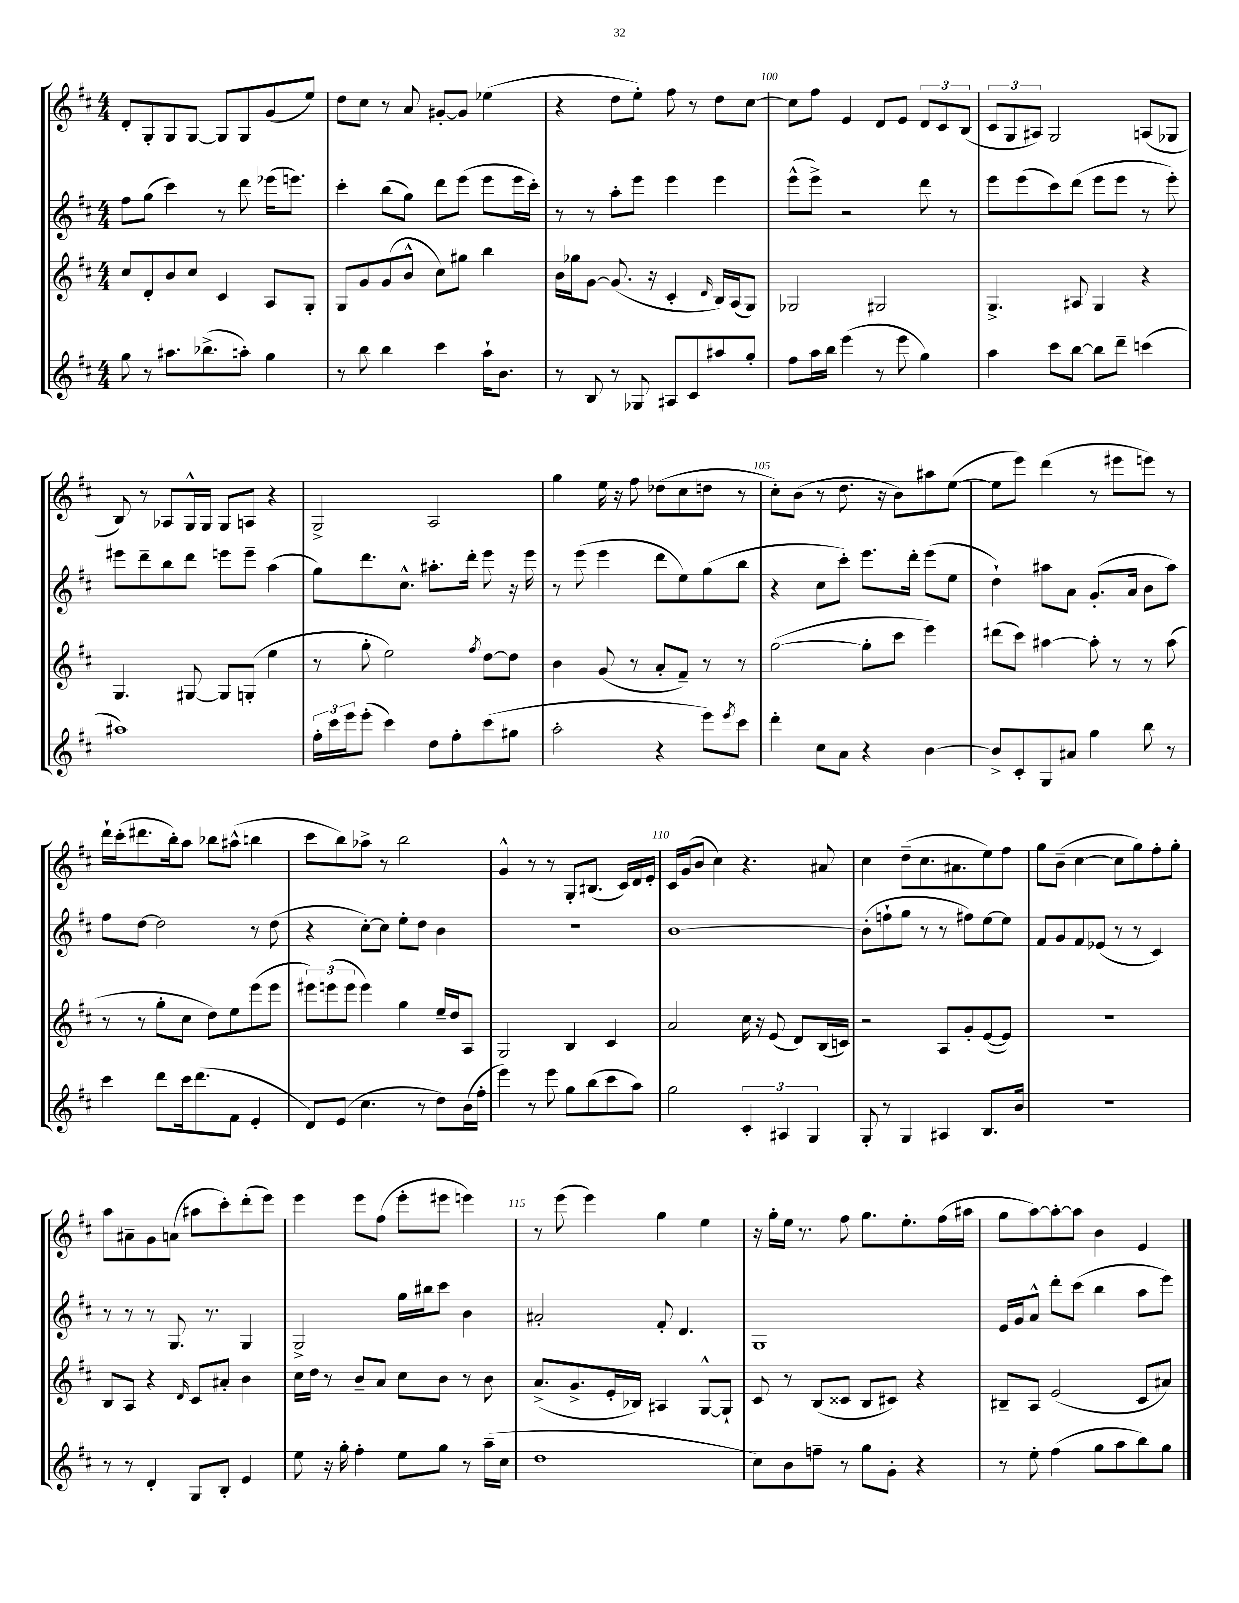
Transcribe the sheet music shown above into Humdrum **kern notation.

**kern	**kern	**kern	**kern
*staff4	*staff3	*staff2	*staff1
*clefG2	*clefG2	*clefG2	*clefG2
*k[f#c#]	*k[f#c#]	*k[f#c#]	*k[f#c#]
*M4/4	*M4/4	*M4/4	*M4/4
8gg	8cc#	8ff#	8d'
8r	8d'	(8gg	8G'
8.aa#	8b	4ccc#)	8G
.	8cc#	.	[8G
(8.bb-^	.	.	.
.	4c#	8r	8G]
8aa')	.	8ddd	8G
4gg	8A	(16eee-	(8g
.	.	8.eee)	.
.	8G'	.	8ee)
=	=	=	=
8r	8G	4ccc#'	8dd
8bb	8g	.	8cc#
4bb	(8g	(8bb	8r
.	8b^^	8gg)	8a
4ccc#	8cc#)	8ddd	[8g#'
.	8gg#	(8eee	8g#]
16aa`	4bb	8eee	(4ee-
8.b	.	.	.
.	.	16eee	.
.	.	16ccc#')	.
=	=	=	=
8r	16b	8r	4r
.	16gg-	.	.
8B	[8g	8r	.
8r	(8.g]	8aa'	8dd
8G-	.	8eee	8ee')
.	16r	.	.
8A#	4c#'	4eee	8ff#
8c#	.	.	8r
.	16qqd	.	.
8aa#	16B)	4eee	8dd
.	(16A	.	.
8gg'	8G)	.	[8cc#
=	=	=	=
8ff#	2G-	(8eee^^	8cc#]
16aa	.	8eee^)	8ff#
16bb	.	.	.
(4eee	.	2r	4e
8r	2G#	.	8d
8eee	.	.	8e
4gg)	.	8ddd	12d
.	.	.	12c#
.	.	8r	.
.	.	.	(12B
=	=	=	=
4aa	4.G^	8eee	12c#
.	.	.	12G
.	.	(8eee	.
.	.	.	12A#)
8ccc#	.	8ccc#)	2G
[8bb	8A#	(8ddd	.
8bb]	4G	8eee	.
8ddd~	.	8eee	.
(4ccc	4r	8r	(8A
.	.	8eee')	8G-
=	=	=	=
1aa#)	4.G	8eee#	8B)
.	.	8ddd~	8r
.	.	8bb	8A-
.	[8G#	8ddd	16G^^
.	.	.	16G
.	8G#]	8eee	8G
.	(8G'	8eee~	8A
.	4ee	(4aa	4r
=	=	=	=
24ff#'	8r	8gg)	2G^
24ccc#	.	.	.
24eee	.	.	.
(8eee'	8gg'	8.ddd	.
4ccc#)	2ee)	.	.
.	.	8.cc#^^	.
8dd	.	8.aa#'	2A
8ff#'	.	.	.
.	.	16ddd'	.
.	8qff#	.	.
(8ccc#	[8dd	8eee	.
8gg#	8dd]	16r	.
.	.	16eee	.
=	=	=	=
2aa'	4b	8r	4gg
.	.	(8eee	.
.	(8g	4eee	16ee
.	.	.	16r
.	8r	.	8ff#
4r	8a'	8ddd	(8dd-
.	8f#~)	8ee)	8cc#
8eee)	8r	(8gg	8dd
8qeee	.	.	.
8ccc#	8r	8bb	8r
=	=	=	=
4ddd'	([2gg	4r	8cc#')
.	.	.	(8b
8cc#	.	8cc#	8r
8a	.	8ccc#')	8.dd
4r	8gg']	8.eee	.
.	.	.	16r
.	8ccc#	.	8b)
.	.	16ddd'	.
[4b	4eee)	(8eee	8aa#
.	.	8ee	([8ee
=	=	=	=
8b^]	(8ddd#	4dd`)	8ee]
8c#'	8ccc#)	.	8eee)
8G	[4aa#	8aa#	(4ddd
8a#	.	8a	.
4gg	8aa#']	(8.g'	8r
.	8r	.	8eee#
.	.	16a	.
8bb	8r	8b	8eee)
8r	(8aa#	8aa#)	8r
=	=	=	=
4ccc#	8r	8ff#	16ddd`
.	.	.	(16ccc#'
.	8r	[8dd	8.ddd#
8ddd	8gg'	2dd]	.
.	.	.	16bb')
16ccc#	8cc#	.	8aa
(8.ddd	.	.	.
.	8dd)	.	8bb-
8f#	8ee	.	(8aa#^^
4e'	(8eee	8r	4bb
.	8eee	(8dd	.
=	=	=	=
8d)	12eee#)	4r	8ccc#
.	(12eee	.	.
(8e	.	.	8bb)
.	12eee	.	.
4.cc#	4eee)	[8cc#')	8aa-^
.	.	8cc#]	8r
.	4gg	8ee'	2bb
8r	.	8dd	.
8dd)	16ee~	4b	.
.	16dd	.	.
(16b	8A	.	.
16ff#'	.	.	.
=	=	=	=
4eee)	2G	1r	4g^^
8r	.	.	8r
8eee	.	.	8r
8gg	4B	.	8G'
(8bb	.	.	(8.B#
8ccc#	4c#	.	.
.	.	.	16c#)
8aa)	.	.	16d
.	.	.	16e'
=	=	=	=
2gg	2a	[1b	16c#
.	.	.	(16g
.	.	.	8b
.	.	.	4cc#)
6c#'	16cc#	.	4.r
.	16r	.	.
.	(8e	.	.
6A#	.	.	.
.	8d)	.	.
6G	.	.	.
.	(16B	.	8a#
.	16c)	.	.
=	=	=	=
8G'	2r	(8b']	4cc#
8r	.	8ff`	.
4G	.	8gg	(8dd~
.	.	8r	8.cc#
4A#	8A	8r	.
.	.	.	8.a#
.	8g'	8ff#)	.
8.B	([8e	[8ee	8ee)
.	8e])	8ee]	8ff#
16b	.	.	.
=	=	=	=
1r	1r	8f#	8gg
.	.	8g	(8b~
.	.	8f#	[4cc#
.	.	(8e-	.
.	.	8r	8cc#]
.	.	8r	8gg)
.	.	4c#)	8ff#'
.	.	.	8gg'
=	=	=	=
8r	8B	8r	8aa
8r	8A	8r	8a#~
4d'	4r	8r	8g
.	.	8.G	(8a
.	16qqd	.	.
8G	8c#	.	8aa#
.	.	8.r	.
8B'	8a#'	.	8ccc#')
4e	4b	4G	(8ddd'
.	.	.	8eee)
=	=	=	=
8ee	16cc#	2G^	4eee
.	16dd	.	.
16r	8r	.	.
16gg'	.	.	.
4ff#'	8b~	.	8eee
.	8a	.	(8ff#
8ee	8cc#	16gg	8eee'
.	.	16bb#	.
8gg	8b	8ccc#	8eee#
8r	8r	4b	4eee)
(16aa~	8b	.	.
16cc#	.	.	.
=	=	=	=
1dd	(8.a^	2a#'	8r
.	.	.	(8eee
.	8.g^	.	.
.	.	.	4eee)
.	16e'	.	.
.	16B-)	.	.
.	4A#	8f#'	4gg
.	.	4.d	.
.	[8G^^	.	4ee
.	8G`]	.	.
=	=	=	=
8cc#)	8c#	1G	16r
.	.	.	16gg'
8b	8r	.	16ee
.	.	.	8.r
8ff~	(8B	.	.
8r	8c##	.	8ff#
8gg	8B	.	8.gg
8g'	8c#)	.	.
.	.	.	8.ee'
4r	4r	.	.
.	.	.	(16ff#
.	.	.	16aa#
=	=	=	=
8r	8B#~	16e	8gg
.	.	16g	.
8ee'	8A	8a^^	[8aa)
(4ff#	(2e	8ddd'	8aa'_
.	.	(8ccc#	8aa]
8gg	.	4bb	4b
8aa	.	.	.
8bb)	8c#	8aa	4e
8gg	8a#)	8eee)	.
==	==	==	==
*-	*-	*-	*-
